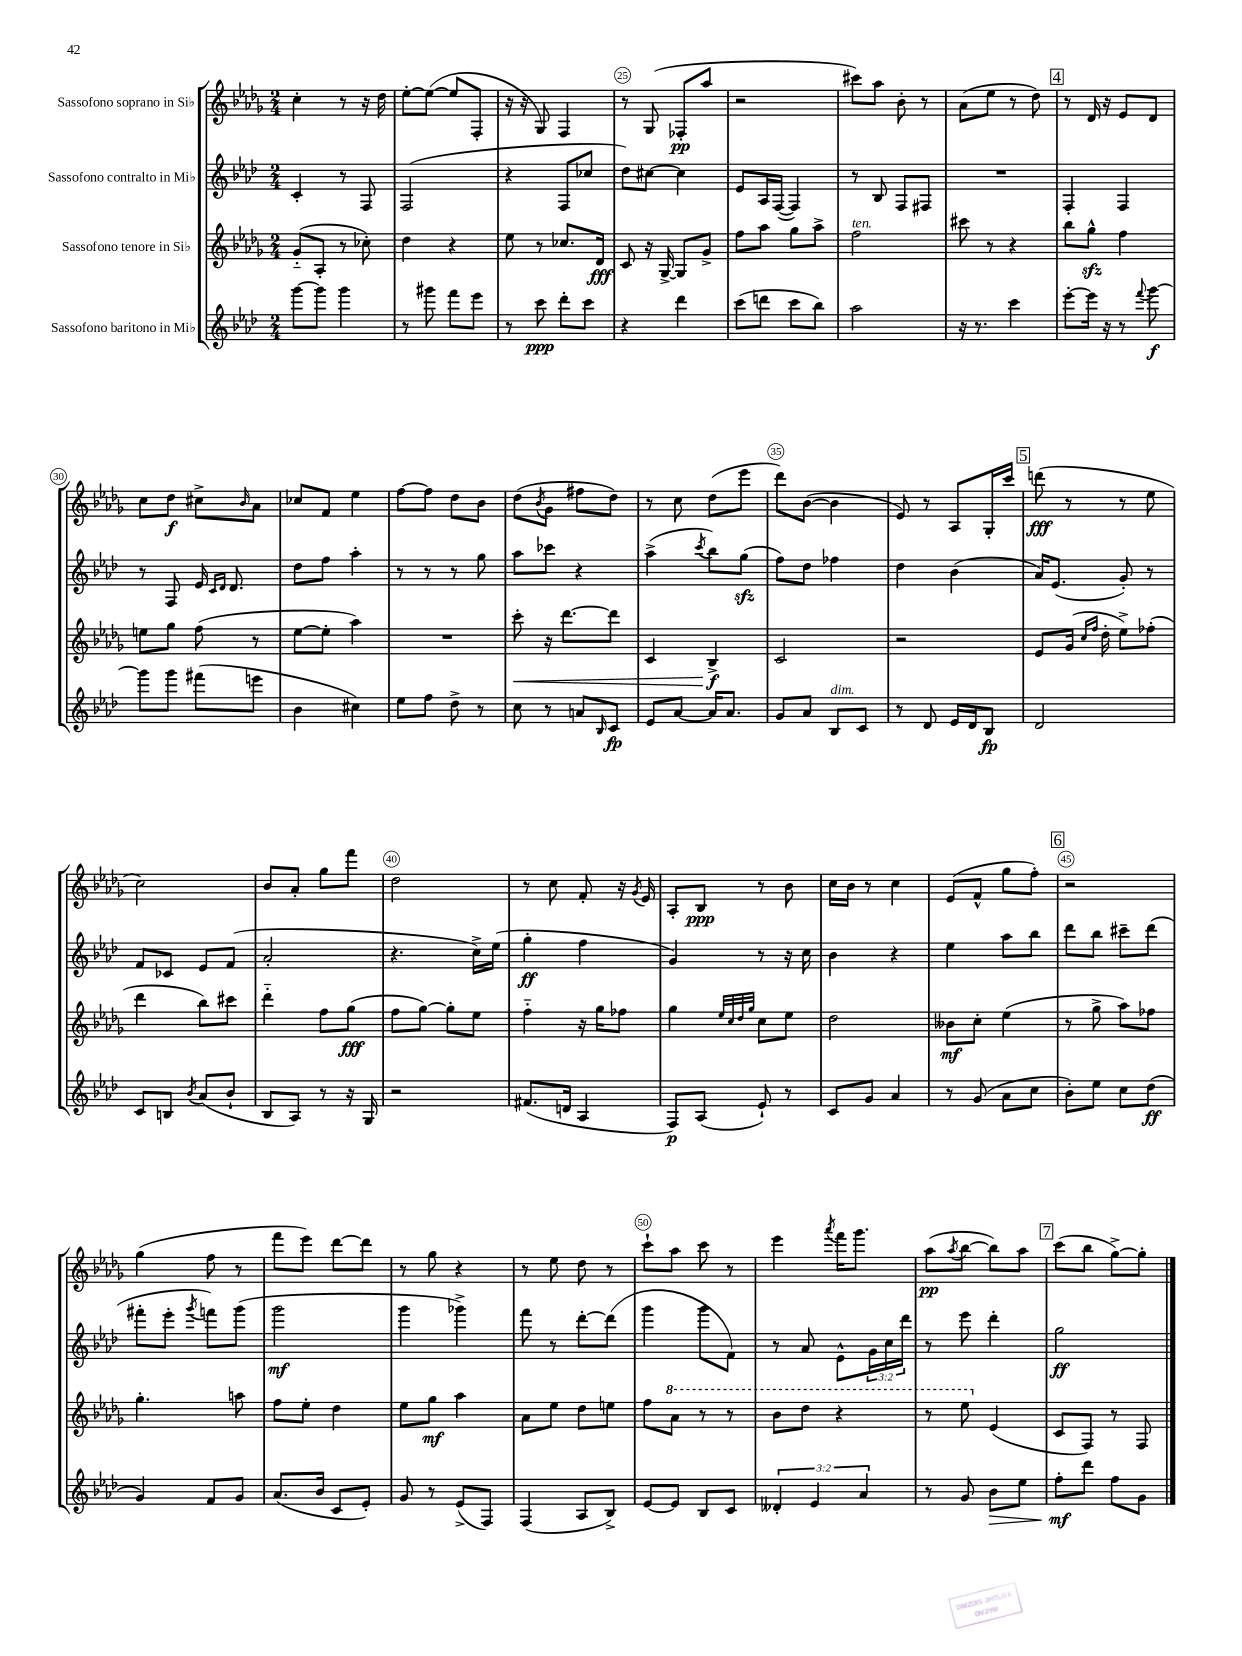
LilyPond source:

<<
\new StaffGroup <<
\new Staff = "s0" \with { instrumentName = "Sassofono soprano in Sib" } {
    \clef treble \key des \major \numericTimeSignature \time 2/4
    c''4-. r8 r16 des''16 |
    ees''8~-. ees''8~( ees''8 f8-. |
    r16 r16 ges8) f4 |
    r8 ges8( fes8-.\pp aes''8 |
    r2 |
    cis'''8) aes''8 bes'8-. r8 |
    aes'8( ees''8 r8 des''8) |
    \mark \markup { \box "4" } r8 des'16 r16 ees'8 des'8 |
    c''8 des''8\f cis''8-> \grace { bes'16 } aes'8 |
    ces''8 f'8 ees''4 |
    f''8~ f''8 des''8 bes'8 |
    des''8( \acciaccatura { bes'8 } ges'8 fis''8 des''8) |
    r8 c''8 des''8( ees'''8 |
    des'''8) bes'8~( bes'4 |
    ees'8) r8 aes8 ges16-. c'''16 |
    \mark \markup { \box "5" } d'''8\fff( r8 r8 ees''8 |
    c''2) |
    bes'8 aes'8-. ges''8 f'''8 |
    des''2 |
    r8 c''8 f'8-. r16 \acciaccatura { ges'8 } ees'16 |
    aes8-. bes8\ppp r8 bes'8 |
    c''16 bes'16 r8 c''4 |
    ees'8( f'8-^ ges''8 f''8-.) |
    \mark \markup { \box "6" } r2 |
    ges''4( f''8 r8 |
    f'''8 ees'''8) des'''8~ des'''8 |
    r8 ges''8 r4 |
    r8 ees''8 des''8 r8 |
    c'''8-! aes''8 c'''8 r8 |
    ees'''4 \acciaccatura { aes'''8 } f'''16 ges'''8. |
    aes''8\pp( \acciaccatura { aes''8 } bes''8~ bes''8) aes''8 |
    \mark \markup { \box "7" } c'''8( bes''8 ges''8~->) ges''8-. \bar "|." |
}
\new Staff = "s1" \with { instrumentName = "Sassofono contralto in Mib" } {
    \clef treble \key aes \major \numericTimeSignature \time 2/4 \override Staff.TupletNumber.text = #tuplet-number::calc-fraction-text
    c'4-. r8 f8 |
    f2( |
    r4 f8 ces''8 |
    des''8) cis''8~ cis''4 |
    ees'8 aes16 f16~( f4) |
    r8 bes8 f8 fis8 |
    R2 |
    \mark \markup { \box "4" } f4-. f4 |
    r8 f8 ees'16 \grace { c'16 des'16 } des'8. |
    des''8 f''8 aes''4-. |
    r8 r8 r8 g''8 |
    aes''8 ces'''8 r4 |
    aes''4->( \acciaccatura { c'''8 } bes''8) g''8\sfz( |
    f''8) des''8 fes''4 |
    des''4 bes'4( |
    \mark \markup { \box "5" } aes'16) ees'8.( g'8-.) r8 |
    f'8 ces'8 ees'8 f'8( |
    aes'2-. |
    r4. c''16->) ees''16( |
    g''4-.\ff f''4 |
    g'4) r8 r16 c''16 |
    bes'4 r4 |
    ees''4 aes''8 bes''8 |
    \mark \markup { \box "6" } des'''8 bes''8 cis'''8-- des'''8( |
    fis'''8-. ees'''8-. \acciaccatura { g'''8 } f'''8) g'''8( |
    g'''2\mf |
    g'''4 ges'''4->) |
    f'''8 r8 des'''8~-. des'''8( |
    g'''4 g'''8 f'8) |
    r8 aes'8 ees'8-^ \tuplet 3/2 { g'16 c''16 des'''16 } |
    r8 ees'''8 des'''4-. |
    \mark \markup { \box "7" } g''2\ff \bar "|." |
}
\new Staff = "s2" \with { instrumentName = "Sassofono tenore in Sib" } {
    \clef treble \key des \major \numericTimeSignature \time 2/4
    ges'8-_( aes8-. r8 ces''8-.) |
    des''4 r4 |
    ees''8 r8 ces''8. des'16\fff |
    c'8 r16 ges16~-> ges8 ges'8-> |
    f''8 aes''8 ges''8 aes''8-> |
    f''2^\markup { \italic "ten." } |
    cis'''8 r8 r4 |
    \mark \markup { \box "4" } bes''8 ges''8-^\sfz f''4 |
    e''8 ges''8 f''8( r8 |
    ees''8~ ees''8-. aes''4) |
    R2 |
    c'''8-.\< r16 des'''8.~ des'''8 |
    c'4 bes4->\f\! |
    c'2 |
    r2 |
    \mark \markup { \box "5" } ees'8 ges'16( \grace { c''16 f''16 } des''16-. ees''8->) fes''8-.( |
    des'''4 bes''8) cis'''8 |
    des'''4-_ f''8 ges''8\fff( |
    f''8 ges''8~) ges''8-. ees''8 |
    f''4-_ r16 ges''16 fes''8 |
    ges''4 \grace { ees''32 c''32 des''32 ges''32 } c''8 ees''8 |
    des''2 |
    beses'8\mf c''8-. ees''4( |
    \mark \markup { \box "6" } r8 ges''8-> aes''8) fes''8 |
    ges''4.-. a''8 |
    f''8 ees''8-. des''4 |
    ees''8 ges''8\mf aes''4 |
    aes'8 ees''8 des''8 e''8 |
    f''8 \ottava #1 aes''8 r8 r8 |
    bes''8 des'''8 r4 |
    r8 ees'''8 \ottava #0 ees'4( |
    \mark \markup { \box "7" } c'8 f8) r8 f8 \bar "|." |
}
\new Staff = "s3" \with { instrumentName = "Sassofono baritono in Mib" } {
    \clef treble \key aes \major \numericTimeSignature \time 2/4 \override Staff.TupletNumber.text = #tuplet-number::calc-fraction-text
    g'''8~ g'''8 g'''4 |
    r8 gis'''8 f'''8 ees'''8 |
    r8 c'''8\ppp des'''8-. c'''8 |
    r4 des'''4 |
    c'''8( d'''8 c'''8 bes''8) |
    aes''2 |
    r16 r8. c'''4 |
    \mark \markup { \box "4" } ees'''8~-. ees'''16 r16 r8 \appoggiatura { f'''8 } g'''8~\f |
    g'''8 g'''8 fis'''8( e'''8 |
    bes'4 cis''4) |
    ees''8 f''8 des''8-> r8 |
    c''8 r8 a'8 \grace { bes16 } c'8\fp |
    ees'8 aes'8~ aes'16 aes'8. |
    g'8 aes'8 bes8^\markup { \italic "dim." } c'8 |
    r8 des'8 ees'16 des'16 bes8\fp |
    \mark \markup { \box "5" } des'2 |
    c'8 b8 \acciaccatura { bes'8 } aes'8( bes'8-! |
    bes8 aes8) r8 r16 g16 |
    r2 |
    fis'8.( d'16 aes4 |
    f8\p) aes8( ees'8-!) r8 |
    c'8 g'8 aes'4 |
    r8 g'8( aes'8 c''8 |
    \mark \markup { \box "6" } bes'8-.) ees''8 c''8 des''8\ff( |
    g'4) f'8 g'8 |
    aes'8.( bes'16 c'8 ees'8-.) |
    g'8 r8 ees'8->( f8) |
    f4( aes8 bes8->) |
    ees'8~ ees'8 bes8 c'8 |
    \tuplet 3/2 { deses'4-. ees'4 aes'4 } |
    r8 g'8 bes'8\> ees''8 |
    \mark \markup { \box "7" } f''8-.\mf\! des'''8 f''8 g'8 \bar "|." |
}
>>
>>
\layout { \context { \Score currentBarNumber = #22 \override BarNumber.break-visibility = ##(#f #t #t) barNumberVisibility = #(every-nth-bar-number-visible 5) \override BarNumber.stencil = #(make-stencil-circler 0.1 0.3 ly:text-interface::print) } }
